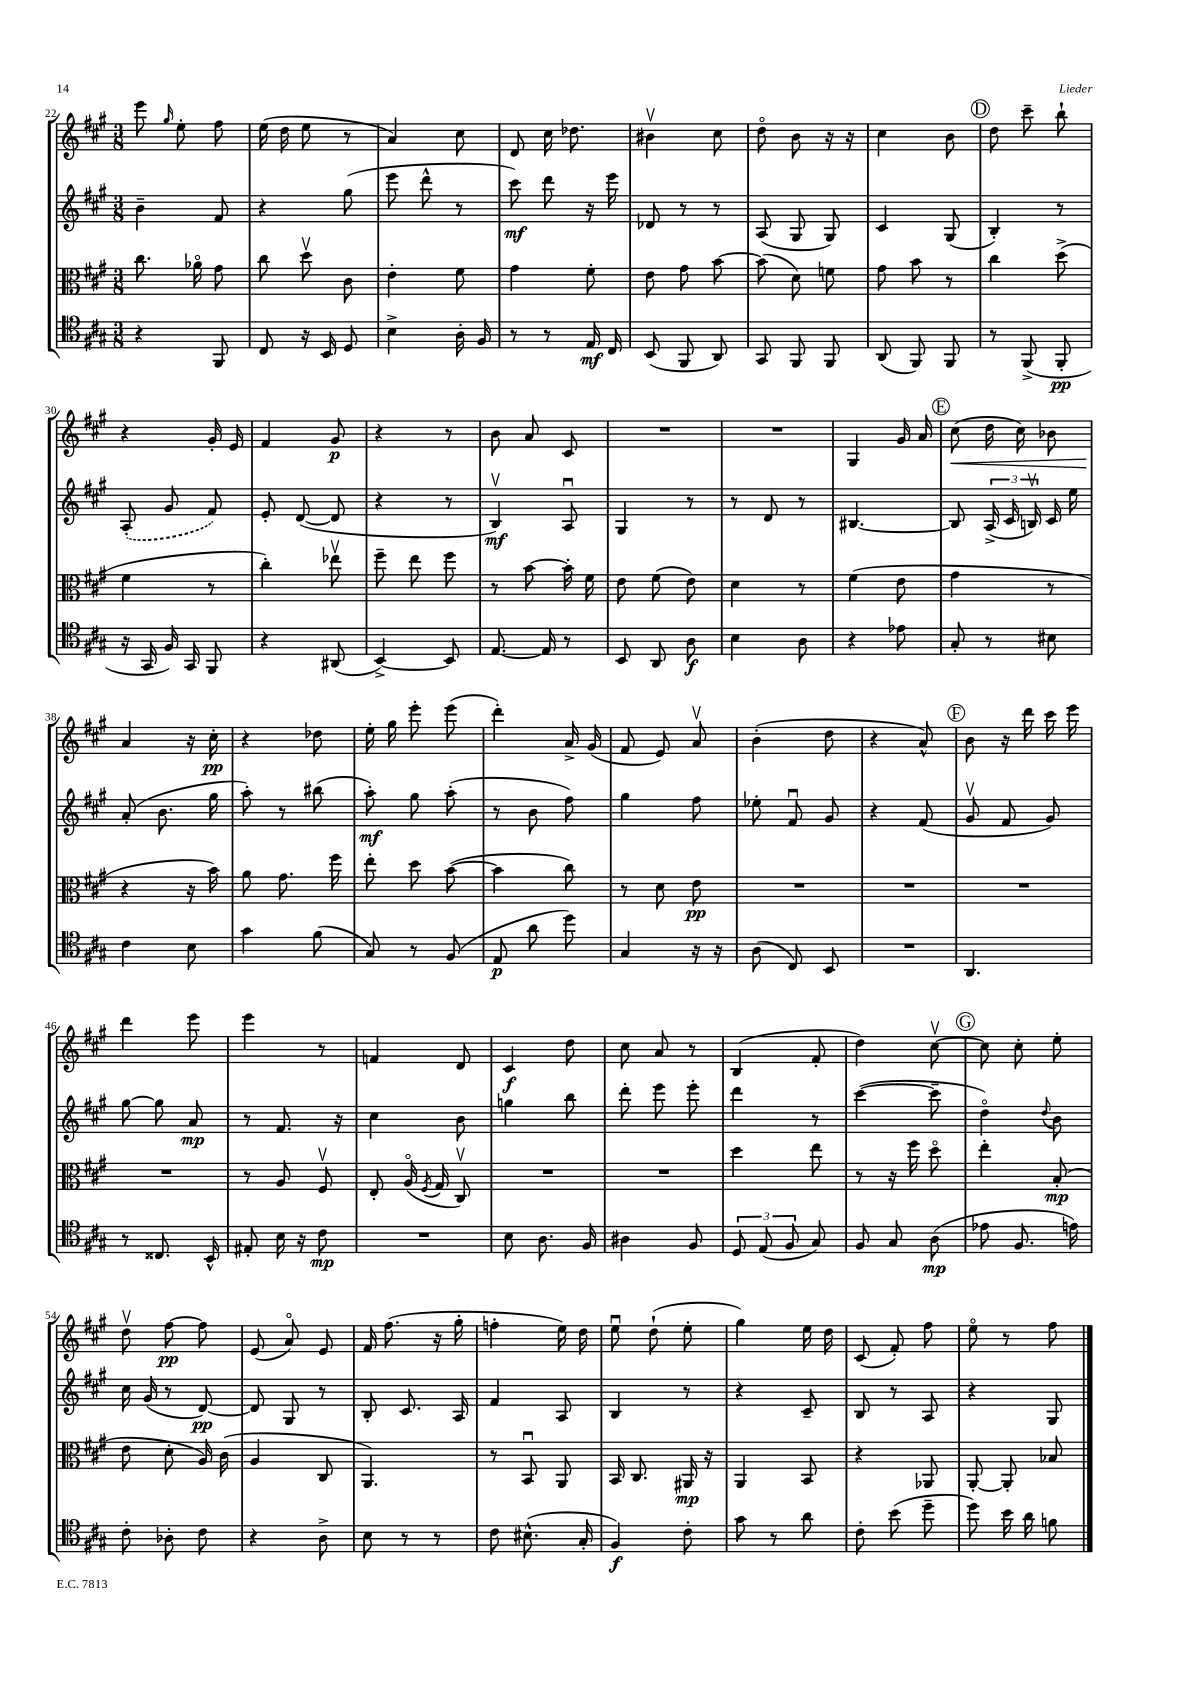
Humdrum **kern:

**kern	**dynam	**kern	**dynam	**kern	**dynam	**kern	**dynam
*part4	*part4	*part3	*part3	*part2	*part2	*part1	*part1
*staff4	*staff4	*staff3	*staff3	*staff2	*staff2	*staff1	*staff1
*clefC4	*	*clefC3	*	*clefG2	*	*clefG2	*
*k[f#c#g#]	*	*k[f#c#g#]	*	*k[f#c#g#]	*	*k[f#c#g#]	*
*M3/8	*	*M3/8	*	*M3/8	*	*M3/8	*
=22	=22	=22	=22	=22	=22	=22	=22
4r	.	8.cc#\	.	4b~\	.	8eee\	.
.	.	.	.	.	.	16qqgg#/	.
.	.	.	.	.	.	8ee'\	.
.	.	16a-X\	.	.	.	.	.
8FF#/	.	8g#\	.	8f#/	.	8ff#\	.
=23	=23	=23	=23	=23	=23	=23	=23
8C#/	.	8cc#\	.	4r	.	(16ee\	.
.	.	.	.	.	.	16dd\	.
16r	.	8ddv\	.	.	.	8ee\	.
16BB/	.	.	.	.	.	.	.
8D/	.	8c#\	.	(8gg#\	.	8r	.
=24	=24	=24	=24	=24	=24	=24	=24
4B^\	.	4e'\	.	8eee\	.	4a/)	.
.	.	.	.	8ddd^^\	.	.	.
16A'\	.	8f#\	.	8r	.	8cc#\	.
16F#/	.	.	.	.	.	.	.
=25	=25	=25	=25	=25	=25	=25	=25
8r	.	4g#\	.	8ccc#\)	mf	8d/	.
8r	.	.	.	8ddd\	.	16cc#\	.
.	.	.	.	.	.	8.dd-X\	.
16E/	mf	8f#'\	.	16r	.	.	.
16C#/	.	.	.	16eee\	.	.	.
=26	=26	=26	=26	=26	=26	=26	=26
(8BB/	.	8e\	.	8d-X/	.	4b#Xv\	.
8FF#/	.	8g#\	.	8r	.	.	.
8AA/)	.	[8b\	.	8r	.	8cc#\	.
=27	=27	=27	=27	=27	=27	=27	=27
8GG#/	.	(8b\]	.	(8A/	.	8dd\	.
8FF#/	.	8d\)	.	8G#/	.	8b\	.
8FF#/	.	8fn\	.	8G#/)	.	16r	.
.	.	.	.	.	.	16r	.
=28	=28	=28	=28	=28	=28	=28	=28
(8AA/	.	8g#\	.	4c#/	.	4cc#\	.
8FF#/)	.	8b\	.	.	.	.	.
8FF#/	.	8r	.	(8G#/	.	8b\	.
!!LO:REH:place=s1:t=D
=29	=29	=29	=29	=29	=29	=29	=29
8r	.	4cc#\	.	4B'/)	.	8dd\	.
(8FF#^/	.	.	.	.	.	8ccc#~\	.
8FF#'/	pp	(8dd^\	.	8r	.	8bb`\	.
!!LO:LB:g=z
=30	=30	=30	=30	=30	=30	=30	=30
16r	.	4f#\	.	(8A'/	.	4r	.
16GG#/	.	.	.	.	.	.	.
16F#/)	.	.	.	8g#/	.	.	.
16GG#/	.	.	.	.	.	.	.
8FF#/	.	8r	.	8f#/)	.	16g#'/	.
.	.	.	.	.	.	16e/	.
=31	=31	=31	=31	=31	=31	=31	=31
4r	.	4cc#'\)	.	8e'/	.	4f#/	.
.	.	.	.	([8d/	.	.	.
(8AA#X/	.	8ee-Xv\	.	8d/]	.	8g#/	p
=32	=32	=32	=32	=32	=32	=32	=32
[4BB^/)	.	8ff#~\	.	4r	.	4r	.
.	.	8ee\	.	.	.	.	.
8BB/]	.	8ff#\	.	8r	.	8r	.
=33	=33	=33	=33	=33	=33	=33	=33
[8.E/	.	8r	.	4Bv/)	mf	8b\	.
.	.	[8b\	.	.	.	8a/	.
16E/]	.	.	.	.	.	.	.
8r	.	16b'\]	.	8Au/	.	8c#/	.
.	.	16f#\	.	.	.	.	.
=34	=34	=34	=34	=34	=34	=34	=34
8BB/	.	8e\	.	4G#/	.	4.r	.
8AA/	.	(8f#\	.	.	.	.	.
8A\	f	8e\)	.	8r	.	.	.
=35	=35	=35	=35	=35	=35	=35	=35
4B\	.	4d\	.	8r	.	4.r	.
.	.	.	.	8d/	.	.	.
8A\	.	8r	.	8r	.	.	.
=36	=36	=36	=36	=36	=36	=36	=36
4r	.	(4f#\	.	[4.B#X/	.	4G#/	.
8e-X\	.	8e\	.	.	.	16g#/	.
.	.	.	.	.	.	16a/	.
!!LO:REH:place=s1:t=E
=37	=37	=37	=37	=37	=37	=37	=37
!	!	!	!	!	!	!	!LO:HP:b
8G#'/	.	4g#\	.	8B#/]	.	(8cc#\	<
8r	.	.	.	(24A^/	.	16dd\	.
.	.	.	.	24c#/	.	.	.
.	.	.	.	.	.	16cc#\)	.
.	.	.	.	24Bnv/)	.	.	.
8B#X\	.	8r	.	16c#/	.	8b-X\	.
.	.	.	.	16ee\	.	.	.
!!LO:LB:g=z
=38	=38	=38	=38	=38	=38	=38	=38
4c#\	.	4r	.	(8a'/	.	4a/	.
.	.	.	.	8.b\	.	.	.
8B\	.	16r	.	.	.	16r	[
.	.	16b\)	.	16gg#\	.	16cc#'\	pp
=39	=39	=39	=39	=39	=39	=39	=39
4g#\	.	8a\	.	8aa'\)	.	4r	.
.	.	8.g#\	.	8r	.	.	.
(8f#\	.	.	.	(8bb#X\	.	8dd-X\	.
.	.	16ff#\	.	.	.	.	.
=40	=40	=40	=40	=40	=40	=40	=40
8G#/)	.	8ee'\	.	8aa'\)	mf	16ee'\	.
.	.	.	.	.	.	16gg#\	.
8r	.	8dd\	.	8gg#\	.	8eee'\	.
(8F#/	.	([8b\	.	(8aa'\	.	(8eee\	.
=41	=41	=41	=41	=41	=41	=41	=41
8E/	p	4b\]	.	8r	.	4ddd'\)	.
8a\	.	.	.	8b\	.	.	.
8dd\)	.	8cc#\)	.	8ff#\)	.	16a^/	.
.	.	.	.	.	.	(16g#/	.
=42	=42	=42	=42	=42	=42	=42	=42
4G#/	.	8r	.	4gg#\	.	8f#/	.
.	.	8d\	.	.	.	8e/)	.
16r	.	8e\	pp	8ff#\	.	8av/	.
16r	.	.	.	.	.	.	.
=43	=43	=43	=43	=43	=43	=43	=43
(8A\	.	4.r	.	8ee-X'\	.	(4b'\	.
8C#/)	.	.	.	8f#u/	.	.	.
8BB/	.	.	.	8g#/	.	8dd\	.
=44	=44	=44	=44	=44	=44	=44	=44
4.r	.	4.r	.	4r	.	4r	.
.	.	.	.	(8f#/	.	8a^^/)	.
!!LO:REH:place=s1:t=F
=45	=45	=45	=45	=45	=45	=45	=45
4.AA/	.	4.r	.	8g#v/	.	8b\	.
.	.	.	.	8f#/	.	16r	.
.	.	.	.	.	.	16ddd\	.
.	.	.	.	8g#/)	.	16ccc#\	.
.	.	.	.	.	.	16eee\	.
!!LO:LB:g=z
=46	=46	=46	=46	=46	=46	=46	=46
8r	.	4.r	.	[8gg#\	.	4ddd\	.
8.C##X/	.	.	.	8gg#\]	.	.	.
.	.	.	.	8a/	mp	8eee\	.
16BB^^/	.	.	.	.	.	.	.
=47	=47	=47	=47	=47	=47	=47	=47
8E#X'/	.	8r	.	8r	.	4eee\	.
16B\	.	8A/	.	8.f#/	.	.	.
16r	.	.	.	.	.	.	.
8c#\	mp	8F#v/	.	.	.	8r	.
.	.	.	.	16r	.	.	.
=48	=48	=48	=48	=48	=48	=48	=48
4.r	.	8E'/	.	4cc#\	.	4fn/	.
.	.	(16A/	.	.	.	.	.
.	.	8qF#/	.	.	.	.	.
.	.	16G#/	.	.	.	.	.
.	.	8C#v/)	.	8b\	.	8d/	.
=49	=49	=49	=49	=49	=49	=49	=49
8B\	.	4.r	.	4ggn\	.	4c#/	f
8.A\	.	.	.	.	.	.	.
.	.	.	.	8bb\	.	8dd\	.
16F#/	.	.	.	.	.	.	.
=50	=50	=50	=50	=50	=50	=50	=50
4A#X\	.	4.r	.	8ddd'\	.	8cc#\	.
.	.	.	.	8eee\	.	8a/	.
8F#/	.	.	.	8eee'\	.	8r	.
=51	=51	=51	=51	=51	=51	=51	=51
12D/	.	4dd\	.	4ddd\	.	(4B/	.
(12E/	.	.	.	.	.	.	.
12F#/	.	.	.	.	.	.	.
8G#/)	.	8ee\	.	8r	.	8f#'/	.
=52	=52	=52	=52	=52	=52	=52	=52
8F#/	.	8r	.	([4ccc#\	.	4dd\)	.
8G#/	.	16r	.	.	.	.	.
.	.	16ff#\	.	.	.	.	.
(8A\	mp	8dd\	.	8ccc#~\]	.	[8cc#v\	.
!!LO:REH:place=s1:t=G
=53	=53	=53	=53	=53	=53	=53	=53
8e-X\	.	4ee'\	.	4dd\)	.	8cc#\]	.
8.F#/	.	.	.	.	.	8cc#'\	.
.	.	.	.	8qqdd/	.	.	.
.	.	(8B'/	mp	8b\	.	8ee'\	.
16en\)	.	.	.	.	.	.	.
!!LO:LB:g=z
=54	=54	=54	=54	=54	=54	=54	=54
8c#'\	.	8e\	.	16cc#\	.	8ddv\	.
.	.	.	.	(16g#/	.	.	.
8A-X'\	.	8d'\	.	8r	.	[8ff#\	pp
8c#\	.	16A/)	.	[8d/)	pp	8ff#\]	.
.	.	(16c#\	.	.	.	.	.
=55	=55	=55	=55	=55	=55	=55	=55
4r	.	4A/	.	8d/]	.	(8e/	.
.	.	.	.	8G#/	.	8a/)	.
8A^\	.	8C#/	.	8r	.	8e/	.
=56	=56	=56	=56	=56	=56	=56	=56
8B\	.	4.AA/)	.	8B'/	.	16f#/	.
.	.	.	.	.	.	(8.ff#\	.
8r	.	.	.	8.c#/	.	.	.
8r	.	.	.	.	.	16r	.
.	.	.	.	16A/	.	16gg#'\	.
=57	=57	=57	=57	=57	=57	=57	=57
8c#\	.	8r	.	4f#/	.	4ffn'\	.
(8.B#X^^\	.	8BBu/	.	.	.	.	.
.	.	8AA/	.	8A/	.	16ee\)	.
16G#'/	.	.	.	.	.	16dd\	.
=58	=58	=58	=58	=58	=58	=58	=58
4F#/)	f	16BB/	.	4B/	.	8eeu\	.
.	.	8.C#/	.	.	.	.	.
.	.	.	.	.	.	(8dd`\	.
8c#'\	.	16AA#X/	mp	8r	.	8ee'\	.
.	.	16r	.	.	.	.	.
=59	=59	=59	=59	=59	=59	=59	=59
8g#\	.	4AA/	.	4r	.	4gg#\)	.
8r	.	.	.	.	.	.	.
8a\	.	8BB/	.	8c#~/	.	16ee\	.
.	.	.	.	.	.	16dd\	.
=60	=60	=60	=60	=60	=60	=60	=60
8c#'\	.	4r	.	8B/	.	(8c#/	.
(8b\	.	.	.	8r	.	8f#'/)	.
8dd~\	.	8AA-X/	.	8A/	.	8ff#\	.
=61	=61	=61	=61	=61	=61	=61	=61
8dd\)	.	[8AA'/	.	4r	.	8ee\	.
16b\	.	8AA'/]	.	.	.	8r	.
16a\	.	.	.	.	.	.	.
8fn\	.	8B-X/	.	8G#/	.	8ff#\	.
==	==	==	==	==	==	==	==
*-	*-	*-	*-	*-	*-	*-	*-
